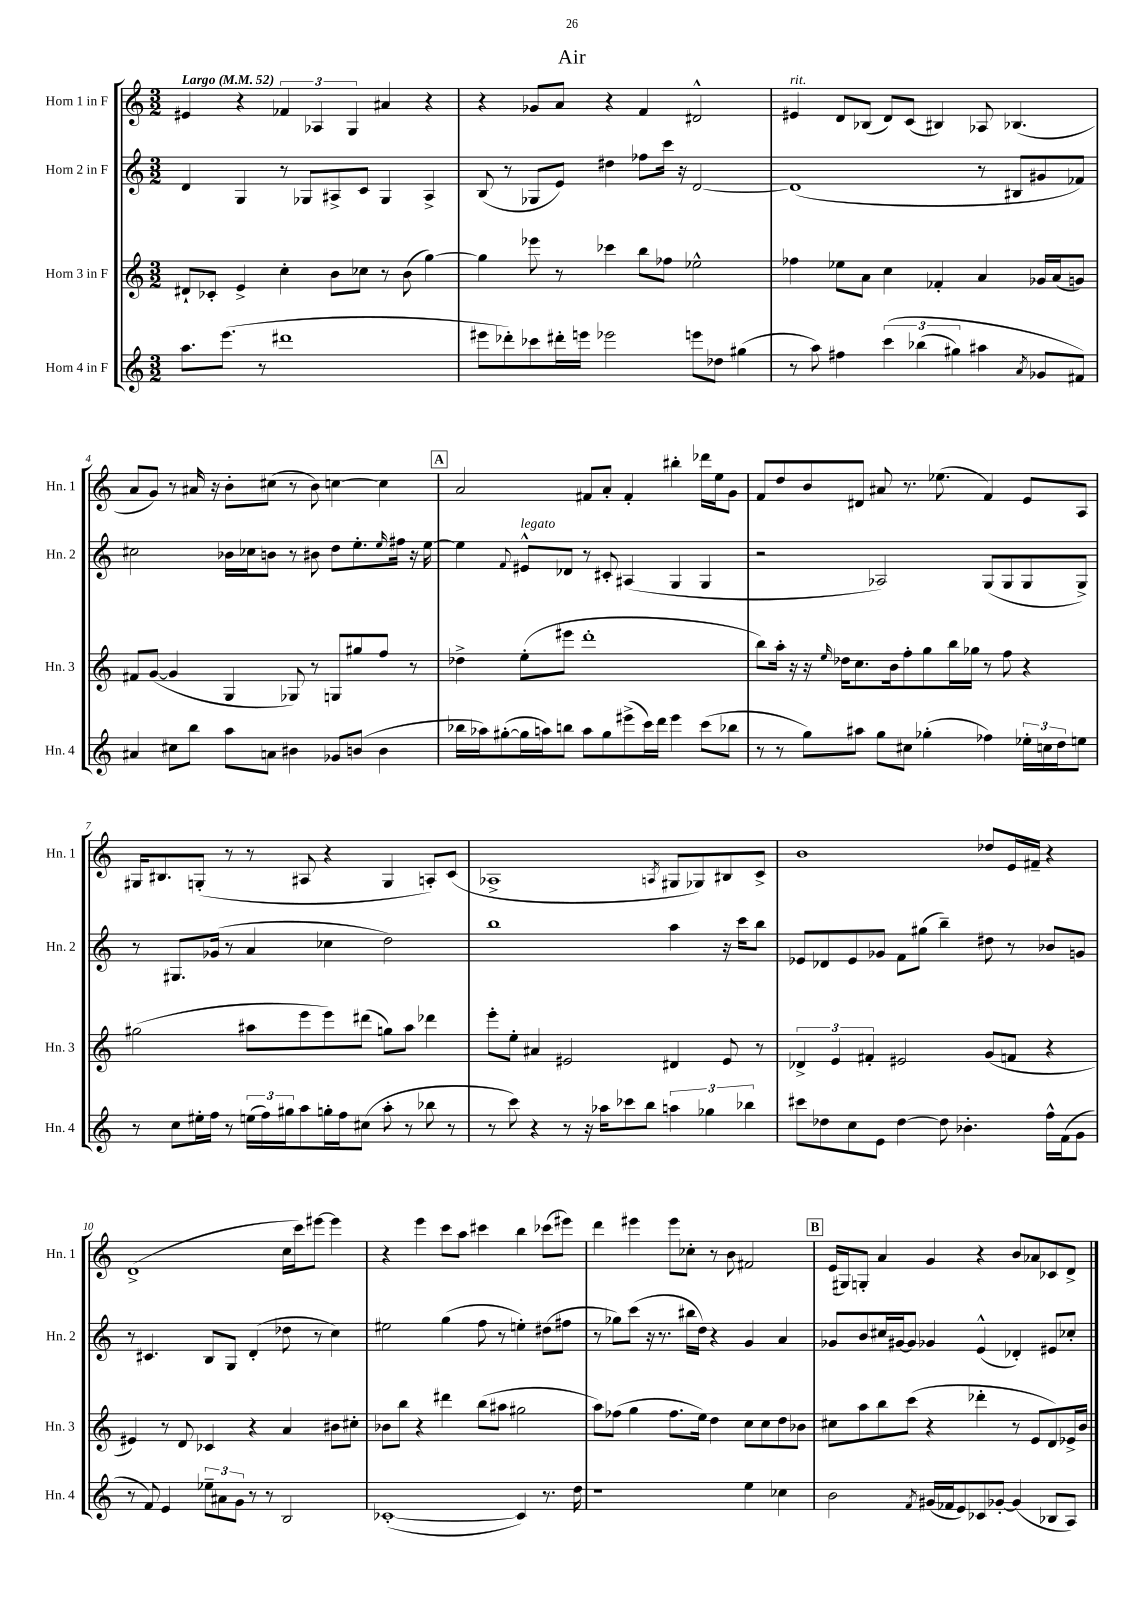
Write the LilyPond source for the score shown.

\header { title = "Air" }
<<
\new StaffGroup <<
\new Staff = "s0" \with { instrumentName = "Horn 1 in F" shortInstrumentName = "Hn. 1" } {
    \clef treble \key c \major \numericTimeSignature \time 3/2 \tempo "Largo" 4 = 52
    eis'4 r4 \tuplet 3/2 { fes'4 aes4 g4 } ais'4 r4 |
    r4 ges'8 a'8 r4 f'4 dis'2-^ |
    eis'4^\markup { \italic "rit." } d'8 bes8( d'8) c'8( bis4) aes8 bes4.( |
    a'8 g'8) r8 ais'16 r16 b'8-. cis''8( r8 b'8) c''4~ c''4 |
    \mark \markup { \box "A" } a'2 fis'8 a'8-. fis'4-. bis''4-. des'''16 e''16 g'8 |
    f'8 d''8 b'8 dis'8 ais'8 r8. ees''8.( f'4) e'8 a8 |
    gis16 bis8. g8-.( r8 r8 ais8 r4 g4 a8-.) c'8( |
    aes1-> \acciaccatura { a8 } gis8 ges8) bis8 c'8-> |
    b'1 des''8 e'16 fis'16-- r4 |
    d'1->( c''16 c'''16) eis'''8~ eis'''4 |
    r4 e'''4 c'''8 a''8 cis'''4 b''4 ces'''8( eis'''8) |
    d'''4 eis'''4 eis'''8 ces''8-. r8 b'8 fis'2 |
    \mark \markup { \box "B" } e'16( gis16) g8-. a'4 g'4 r4 b'8 aes'8 ces'8 d'8-> \bar "|." |
}
\new Staff = "s1" \with { instrumentName = "Horn 2 in F" shortInstrumentName = "Hn. 2" } {
    \clef treble \key c \major \numericTimeSignature \time 3/2
    d'4 g4 r8 ges8 ais8-> c'8 ges4 ais4-> |
    b8( r8 ges8 e'8) dis''4 fes''8 c'''16 r16 d'2~ |
    d'1( r8 bis8 gis'8 fes'8) |
    cis''2 bes'16 ces''16 b'8 r8 bis'8 d''8 e''8.-. \grace { e''16 } fis''16 r16 e''16~ |
    \mark \markup { \box "A" } e''4 \appoggiatura { f'8 } eis'8-^^\markup { \italic "legato" } des'8 r8 cis'8-. ais4( g4 g4 |
    r2 aes2) g8( g8 g8 g8->) |
    r8 gis8. ges'16( r8 a'4 ces''4 d''2) |
    b''1 a''4 r16 c'''16 b''8 |
    ees'8 des'8 ees'8 ges'8 f'8 gis''8( b''4--) dis''8 r8 bes'8 g'8 |
    r8 cis'4. b8 g8 d'4-.( des''8 r8 c''4) |
    eis''2 g''4( f''8 r8 e''4-.) dis''8( fis''8 |
    r8 ges''8) c'''8( r16 r8. bis''16 d''16) r4 g'4 a'4 |
    \mark \markup { \box "B" } ges'8 b'8 cis''16 gis'16~ gis'8 ges'4 e'4-^( des'4-.) eis'8 ces''8-. \bar "|." |
}
\new Staff = "s2" \with { instrumentName = "Horn 3 in F" shortInstrumentName = "Hn. 3" } {
    \clef treble \key c \major \numericTimeSignature \time 3/2
    dis'8-! ces'8-. e'4-> c''4-. b'8 ces''8 r8 b'8( g''4~) |
    g''4 ees'''8 r8 ces'''4 b''8 fes''8 ees''2-^ |
    fes''4 ees''8 a'8 c''4 fes'4-. a'4 ges'16 a'16( g'8) |
    fis'8 g'8~( g'4 g4 ges8) r8 g8 gis''8 f''8 r8 |
    \mark \markup { \box "A" } des''4-> e''8-.( eis'''8 d'''1-. |
    b''8) a''16-. r16 r16 \grace { e''16 } des''16 c''8. b'16 f''8-. g''8 b''16 ges''16 r8 f''8 r4 |
    gis''2( ais''8 e'''8 e'''8) dis'''8( g''8) ais''8 des'''4 |
    e'''8-. e''8-. ais'4 eis'2 dis'4 eis'8 r8 |
    \tuplet 3/2 { des'4-> e'4 fis'4-. } eis'2 g'8( f'8 r4 |
    eis'4) r8 d'8 ces'4 r4 a'4 bis'8 cis''8-. |
    bes'8 b''8 r4 dis'''4 b''8( ais''8 gis''2 |
    a''8) fes''8( g''4 fes''8. e''16) d''4 c''8 c''8 d''8 bes'8 |
    \mark \markup { \box "B" } cis''8 a''8 b''8 c'''8( r4 des'''4-. r8 e'8 d'8) ees'16-> b'16 \bar "|." |
}
\new Staff = "s3" \with { instrumentName = "Horn 4 in F" shortInstrumentName = "Hn. 4" } {
    \clef treble \key c \major \numericTimeSignature \time 3/2
    a''8. e'''8.( r8 dis'''1 |
    eis'''8 des'''8-.) ces'''8 dis'''16-. e'''16 ees'''2 e'''8 des''8 gis''4( |
    r8 a''8) fis''4 \tuplet 3/2 { c'''4\( bes''4( gis''4) } ais''4 \acciaccatura { a'8 } ges'8 fis'8\) |
    ais'4 cis''8 b''8 a''8 a'8 bis'4 ges'8 b'8( b'4 |
    \mark \markup { \box "A" } bes''16 aes''16) gis''8~-.( gis''16 a''16) b''8 a''8 gis''8 eis'''8->( c'''16) d'''16 eis'''4 c'''8( bes''8 |
    r8 r8 g''8) ais''8 g''8 cis''8 ges''4-.( fes''4) \tuplet 3/2 { ees''16-. c''16 d''16 } e''8 |
    r8 c''8 eis''16-. f''16 r8 \tuplet 3/2 { e''16( f''16) gis''16 } a''8 g''16-. f''16 cis''8( a''8-. r8 bes''8 r8 |
    r8 c'''8) r4 r8 r16 aes''16 ces'''8 b''8 \tuplet 3/2 { a''4 ges''4 bes''4 } |
    cis'''8 des''8 c''8 e'8 des''4~ des''8 bes'4.-. f''16-^ f'16( g'8 |
    r8 f'8) e'4 \tuplet 3/2 { ees''8-- ais'8 g'8 } r8 r8 b2 |
    ces'1~-.( ces'4) r8. d''16 |
    r1 e''4 ces''4 |
    \mark \markup { \box "B" } b'2 \acciaccatura { f'8 } gis'16( fes'16 e'8) ces'8 ges'8~-. ges'4( bes8 a8) \bar "|." |
}
>>
>>
